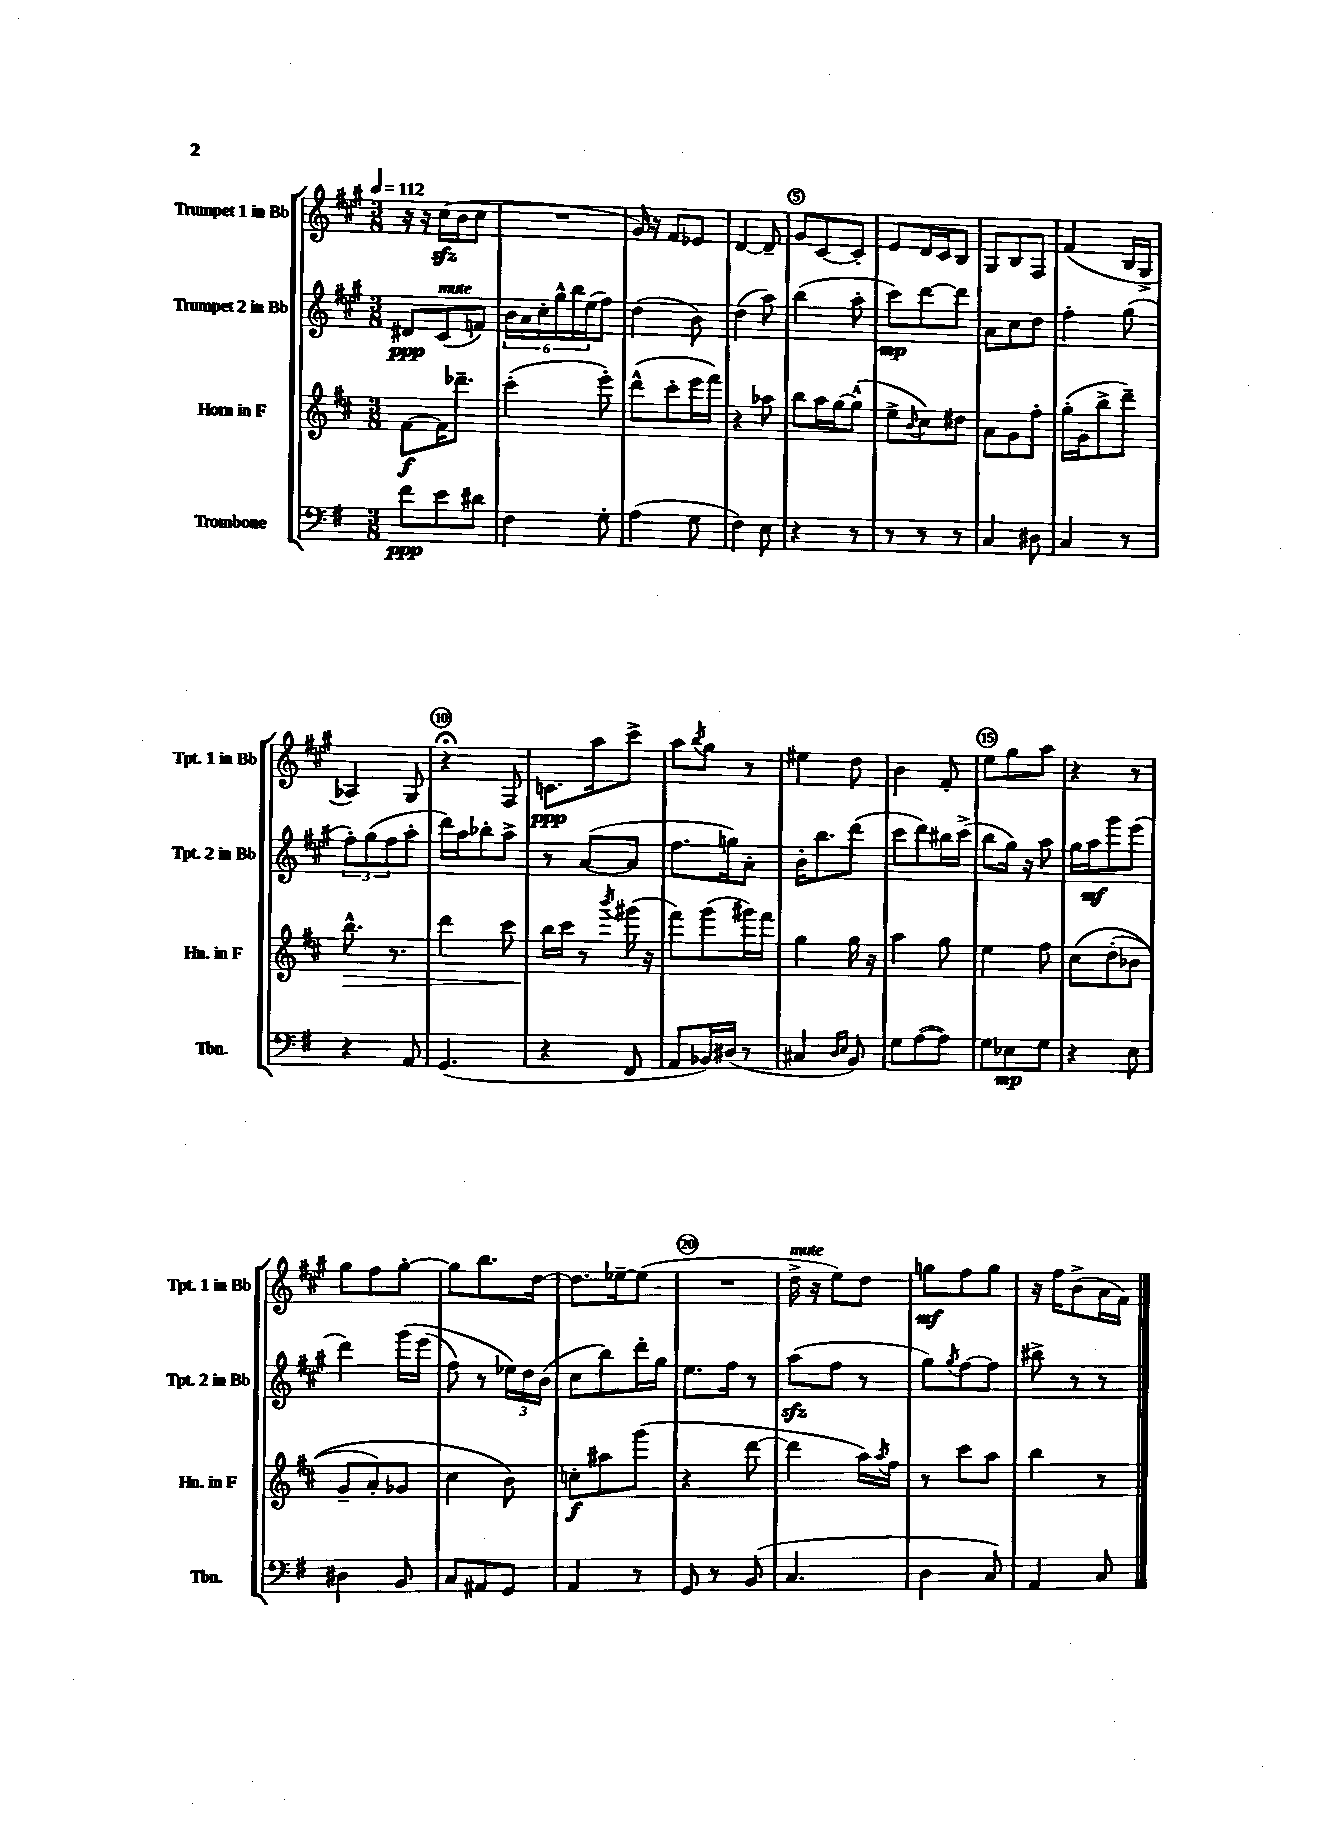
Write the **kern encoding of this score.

**kern	**dynam	**kern	**dynam	**kern	**dynam	**kern	**dynam
*part4	*part4	*part3	*part3	*part2	*part2	*part1	*part1
*staff4	*staff4	*staff3	*staff3	*staff2	*staff2	*staff1	*staff1
*I"Trombone	*	*I"Horn in F	*	*I"Trumpet 2 in Bb	*	*I"Trumpet 1 in Bb	*
*I'Tbn.	*	*I'Hn. in F	*	*I'Tpt. 2 in Bb	*	*I'Tpt. 1 in Bb	*
*clefF4	*	*clefG2	*	*clefG2	*	*clefG2	*
*k[f#]	*	*k[f#c#]	*	*k[f#c#g#]	*	*k[f#c#g#]	*
*M3/8	*	*M3/8	*	*M3/8	*	*M3/8	*
*MM112	*	*MM112	*	*MM112	*	*MM112	*
=1	=1	=1	=1	=1	=1	=1	=1
8f#\L	ppp	[8f#\L	f	8d#X/L	ppp	16r	.
.	.	.	.	.	.	16r	.
!	!	!	!	!LO:TX:a:i:t=mute	!	!	!
8e\	.	16f#\K]	.	(8c#/	.	(16cc#zz\LL	.
.	.	8.ddd-X~\J	.	.	.	16b\J	.
8d#X\J	.	.	.	8fn/J)	.	8cc#\J	.
=2	=2	=2	=2	=2	=2	=2	=2
4F#\	.	(4ccc#'\	.	24b\LL	.	4.r	.
.	.	.	.	24a\	.	.	.
.	.	.	.	24cc#'\	.	.	.
.	.	.	.	24gg#^^\	.	.	.
.	.	.	.	24bb\	.	.	.
.	.	.	.	(24ee\J	.	.	.
8G'\	.	8eee'\)	.	8ff#\J)	.	.	.
=3	=3	=3	=3	=3	=3	=3	=3
(4A\	.	(8ddd^^\L	.	(4dd\	.	16g#/)	.
.	.	.	.	.	.	16r	.
.	.	8ccc#'\	.	.	.	8f#/L	.
8G\	.	16eee\L	.	8b\)	.	8e-X/J	.
.	.	16fff#\JJ)	.	.	.	.	.
=4	=4	=4	=4	=4	=4	=4	=4
4F#\)	.	4r	.	(4dd\	.	[4d/	.
8E\	.	8aa-X\	.	8aa\)	.	8d~/]	.
=5	=5	=5	=5	=5	=5	=5	=5
4r	.	8bb\L	.	(4bb\	.	8g#/L	.
.	.	16aa\L	.	.	.	[8c#/	.
.	.	[16gg\J	.	.	.	.	.
8r	.	(8gg^^\J]	.	8aa'\	.	8c#'/J]	.
=6	=6	=6	=6	=6	=6	=6	=6
8r	.	8ee^\L	.	8ccc#\L)	mp	8e/L	.
.	.	8qqb/	.	.	.	.	.
8r	.	8cc#\)	.	[8ddd\	.	16d/L	.
.	.	.	.	.	.	16c#/J	.
8r	.	8dd#X\J	.	8ddd\J]	.	8B/J	.
=7	=7	=7	=7	=7	=7	=7	=7
4C/	.	8a\L	.	8a\L	.	8G#/L	.
.	.	8g\	.	8cc#\	.	8B/	.
8D#X\	.	8ff#'\J	.	8dd\J	.	8F#/J	.
=8	=8	=8	=8	=8	=8	=8	=8
4C/	.	(16gg'\LL	.	4ff#'\	.	(4f#/	.
.	.	16g\J	.	.	.	.	.
.	.	8bb^\	.	.	.	.	.
8r	.	8ddd~\J)	.	(8gg#\	.	16B/LL	.
.	.	.	.	.	.	16G#^/JJ	.
!!LO:LB:g=z
=9	=9	=9	=9	=9	=9	=9	=9
!	!	!	!LO:HP:b	!	!	!	!
4r	.	8.bb^^\	>	12ff#'\L)	.	4A-X/)	.
.	.	.	.	(12gg#\	.	.	.
.	.	.	.	12ff#\	.	.	.
.	.	8.r	.	.	.	.	.
8AA/	.	.	.	8aa'\J	.	8G#/	.
=10	=10	=10	=10	=10	=10	=10	=10
(4.GG/	.	4ddd\	.	16ddd\LL)	.	4r;<	.
.	.	.	.	16aa\J	.	.	.
.	.	.	.	8bb-X'\	.	.	.
.	.	8ccc#\	.	8aa^\J	.	8F#/	.
=11	=11	=11	=11	=11	=11	=11	=11
4r	.	16bb\LL	.	8r	.	8.cn\L	ppp
.	.	16ccc#\JJ	]	.	.	.	.
.	.	8r	.	([8a/L	.	.	.
.	.	.	.	.	.	16aa\k	.
.	.	8qbbb/	.	.	.	.	.
8FF#/	.	(16ggg#X\	.	8a/J]	.	8ccc#^\J	.
.	.	16r	.	.	.	.	.
=12	=12	=12	=12	=12	=12	=12	=12
8AA/L	.	8fff#\L)	.	8.ff#\L	.	8aa\L	.
.	.	.	.	.	.	8qbb/	.
16BB-X/L)	.	(8ggg\	.	.	.	8gg#\J	.
(16D#X/JJ	.	.	.	16ggn\k)	.	.	.
8r	.	16ggg#X\L)	.	8a'\J	.	8r	.
.	.	16fff#\JJ	.	.	.	.	.
=13	=13	=13	=13	=13	=13	=13	=13
4C#X/	.	4gg\	.	16b'\KL	.	4ee#X\	.
.	.	.	.	8.bb\	.	.	.
16qqD/LL	.	.	.	.	.	.	.
16qqE/JJ	.	.	.	.	.	.	.
8BB/)	.	16gg\	.	(8ddd\J	.	8dd\	.
.	.	16r	.	.	.	.	.
=14	=14	=14	=14	=14	=14	=14	=14
8G\L	.	4aa\	.	8ccc#\L	.	4b\	.
([8A\	.	.	.	8ddd\)	.	.	.
8A\J])	.	8gg\	.	16bb#X\L	.	8f#'/	.
.	.	.	.	(16ccc#^\JJ	.	.	.
=15	=15	=15	=15	=15	=15	=15	=15
8G\L	.	4ee\	.	8bb\L	.	8ee\L	.
8E-X\	mp	.	.	16gg#\Jk)	.	8gg#\	.
.	.	.	.	16r	.	.	.
8G\J	.	8ff#\	.	8aa\	.	8aa\J	.
=16	=16	=16	=16	=16	=16	=16	=16
4r	.	(8cc#\L	.	16gg#\LL	.	4r	.
.	.	.	.	16aa\J	mf	.	.
.	.	(8dd'\	.	8ggg#\	.	.	.
8E\	.	8b-X\J	.	(8eee\J	.	8r	.
!!LO:LB:g=z
=17	=17	=17	=17	=17	=17	=17	=17
4D#X\	.	8g~/L	.	4ddd\)	.	8gg#\L	.
.	.	8a'/)	.	.	.	8ff#\	.
8BB/	.	8g-X/J	.	(16ggg#\LL	.	[8gg#'\J	.
.	.	.	.	(16eee\JJ	.	.	.
=18	=18	=18	=18	=18	=18	=18	=18
8C/L	.	4cc#\	.	8ff#\)	.	8gg#\L]	.
8AA#X/	.	.	.	8r	.	8.bb\	.
8GG/J	.	8b\)	.	24ee-X\LL)	.	.	.
.	.	.	.	24dd\	.	.	.
.	.	.	.	.	.	[16dd\Jk	.
.	.	.	.	(24b\JJ	.	.	.
=19	=19	=19	=19	=19	=19	=19	=19
4AA/	.	8ccn'\L	f	8cc#\L	.	8.dd\L]	.
.	.	8aa#X\	.	8bb\)	.	.	.
.	.	.	.	.	.	[16ee-X~\k	.
8r	.	(8ggg\J	.	16ddd'\L	.	(8ee-\J]	.
.	.	.	.	16gg#\JJ	.	.	.
=20	=20	=20	=20	=20	=20	=20	=20
8GG/	.	4r	.	8.ee\L	.	4.r	.
8r	.	.	.	.	.	.	.
.	.	.	.	16ff#\Jk	.	.	.
(8BB/	.	[8ddd\	.	8r	.	.	.
=21	=21	=21	=21	=21	=21	=21	=21
!	!	!	!	!	!	!LO:TX:a:i:t=mute	!
4.C/	.	4ddd\]	.	(8aazz\L	.	16dd^\	.
.	.	.	.	.	.	16r	.
.	.	.	.	8ff#\J	.	8ee\L)	.
.	.	16aa\LL)	.	8r	.	8dd\J	.
.	.	8qaa/	.	.	.	.	.
.	.	16ff#\JJ	.	.	.	.	.
=22	=22	=22	=22	=22	=22	=22	=22
4D\	.	8r	.	8gg#\L)	.	8ggn\L	mf
.	.	.	.	8qgg#/	.	.	.
.	.	8ccc#\L	.	[8ff#\	.	8ff#\	.
8C/)	.	8aa\J	.	8ff#\J]	.	8gg\J	.
=23	=23	=23	=23	=23	=23	=23	=23
4AA/	.	4bb\	.	8bb#X^\	.	16r	.
.	.	.	.	.	.	16ff#\KL	.
.	.	.	.	8r	.	(8b^\	.
8C/	.	8r	.	8r	.	16a\L	.
.	.	.	.	.	.	16f#\JJ)	.
==	==	==	==	==	==	==	==
*-	*-	*-	*-	*-	*-	*-	*-
